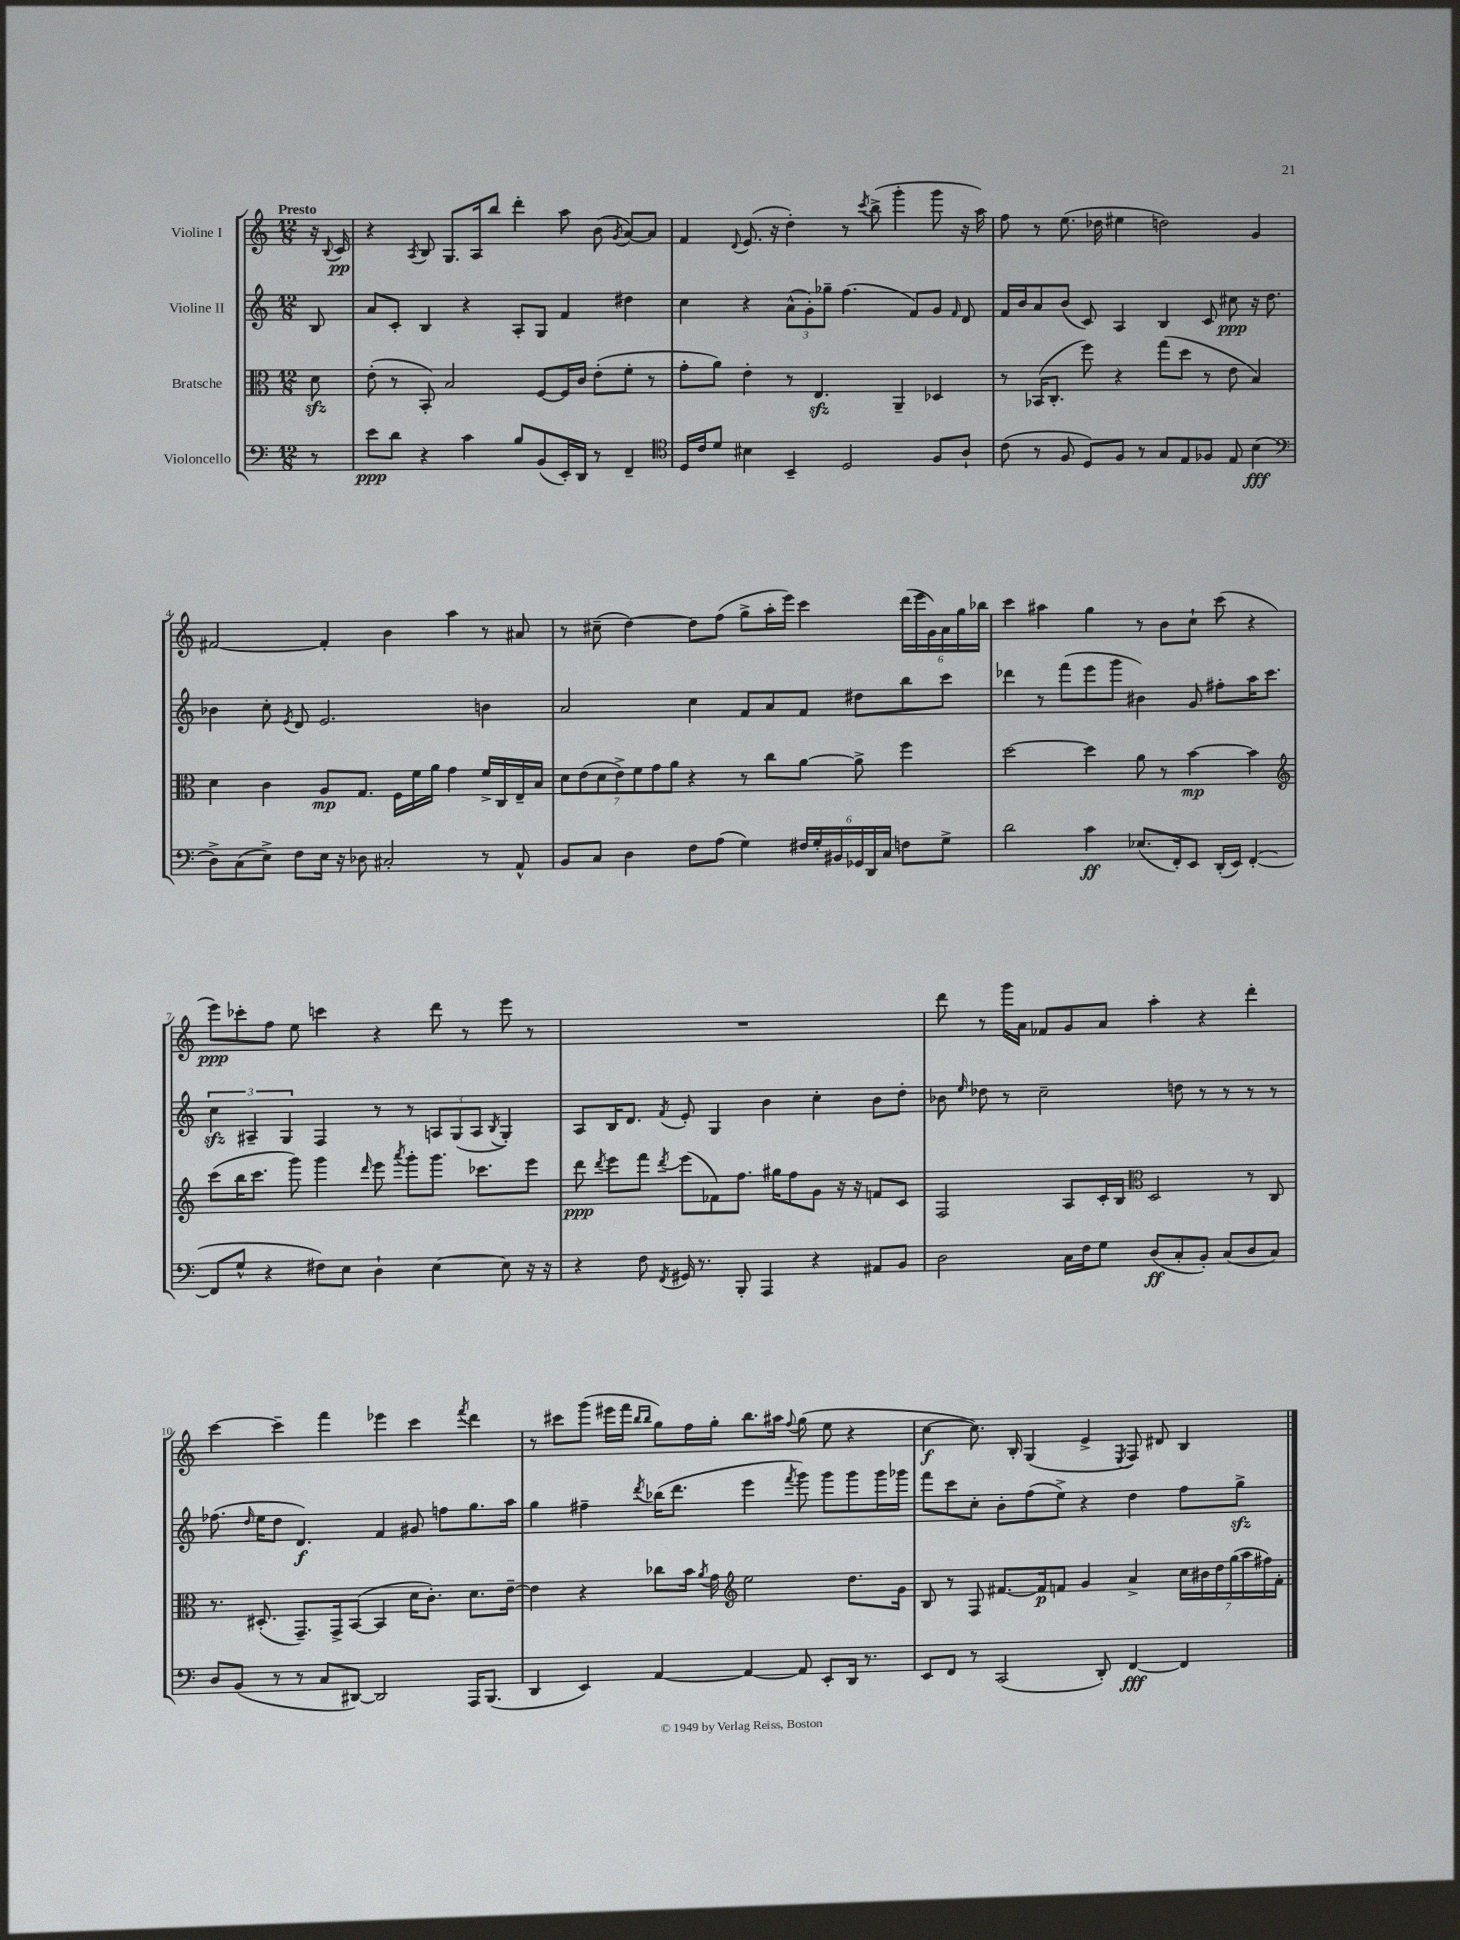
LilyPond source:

<<
\new StaffGroup <<
\new Staff = "s0" \with { instrumentName = "Violine I" } {
    \clef treble \key c \major \numericTimeSignature \time 12/8 \partial 8 \tempo "Presto"
    \autoBeamOff r16 \appoggiatura { b8 } c'16\pp |
    r4 \acciaccatura { a8 } b8 g8.[ a16 b''8] d'''4-. a''8 b'8( \acciaccatura { g'8 } a'8[~) a'8] |
    f'4 \appoggiatura { d'8 } e'8.( r16 d''4-.) r8 \acciaccatura { c'''8 } b''8->( g'''4-. g'''8 r16 a''16) |
    f''8 r8 e''8.( des''16 eis''4 d''2) g'4 |
    fis'2~ fis'4-. b'4 a''4 r8 ais'8 |
    r8 cis''8--( d''4~) d''8[ f''8]( g''8[-> a''16-. e'''16]) c'''4 \tuplet 6/4 { d'''16[( e'''16 g'16) a'16 g''16 bes''16] } |
    c'''4 ais''4 g''4 r8 b'8[ c''8]-! c'''8( r4 |
    e'''8[\ppp) ces'''8-. f''8] e''8 c'''4 r4 d'''8 r8 e'''8 r8 |
    R1. |
    d'''8 r8 g'''16[ a'16] fes'8[ g'8 a'8] a''4-. r4 d'''4-. |
    c'''4~ c'''4-- f'''4 ees'''4 c'''4 \acciaccatura { f'''8 } d'''4 |
    r8 cis'''8[ g'''8]( eis'''16[ f'''16] \grace { b''16[ b''16] } g''8[) f''16 g''16]-. b''8.[ ais''16] \appoggiatura { f''8 } g''8( e''8 r4 |
    c''4~\f c''8.) b16-. g4( e'4-> \acciaccatura { e8 } f8) dis'8 b4 \bar "|." |
}
\new Staff = "s1" \with { instrumentName = "Violine II" } {
    \clef treble \key c \major \numericTimeSignature \time 12/8 \partial 8
    \autoBeamOff b8 |
    a'8[ c'8]-. b4 r4 a8[-. g8] f'4 dis''4 |
    c''4 r4 \tuplet 3/2 { a'8[-^( g'8-.) ges''8]-- } f''4.( f'8[) g'8] \grace { f'16 } d'8 |
    f'16[ b'16 a'8 b'8]( c'8) a4 b4 c'8 cis''8\ppp r16 d''8. |
    bes'4 c''8-. \acciaccatura { e'8 } d'8 e'2. b'4 |
    a'2 c''4 f'8[ a'8 f'8] dis''8[ b''8 c'''8] |
    des'''4 r8 f'''8[( e'''8 g'''8] bis'4) g'8 fis''8[-. a''16 c'''8.] |
    \tuplet 3/2 { c''4\sfz ais4-- g4 } f4 r8 r8 \tuplet 3/2 { a8[ g8( a8] } \acciaccatura { b8 } g4-.) |
    a8[ b16 d'8.] \acciaccatura { f'8 } e'8-. g4 b'4 c''4-. b'8[ d''8]-. |
    bes'8 \grace { e''16 } des''8 r8 c''2-- d''8 r8 r8 r8 r8 |
    fes''8.( \grace { d''16 } e''16[ d''8] d'4.\f) f'4 gis'8 f''8[ g''8. a''16] |
    g''4 fis''4-- \acciaccatura { d'''8 } bes''16[( d'''8.] e'''4 \acciaccatura { f'''8 } g'''8) g'''8[ g'''8 g'''16 ges'''16] |
    f'''8[ c'''8 c''8]-. b'8[-. f''8( e''8]->) r4 d''4 f''8[ g''8]->\sfz \bar "|." |
}
\new Staff = "s2" \with { instrumentName = "Bratsche" } {
    \clef alto \key c \major \numericTimeSignature \time 12/8 \partial 8
    \autoBeamOff d'8\sfz |
    e'8-.( r8 b,8-.) b2 f8[~ f16 c'16] e'8[-.( f'8]-. r8 |
    g'8[-. a'8]) e'4-. r8 e4.\sfz a,4-- des4 |
    r8 bes,16[( c8.]-. f''8) r4 g''8[( d''8] r8 e'8 b4) |
    d'4 c'4 a8[\mp g8.] f16[ f'16 a'16] g'4 f'16[-> c16 e16-- b16] |
    \tuplet 7/4 { d'8[ e'8( d'8 e'8->) f'8 g'8 a'8] } r4 r8 c''8[ a'8]~ a'8-> f''4 |
    d''2~ d''4 a'8 r8 b'4~\mp b'4 |
    \clef treble c'''8[( b''16 c'''8.] g'''8) g'''4 \grace { d'''16 } e'''8 \acciaccatura { a'''8 } g'''8[-. g'''8.] ces'''8.[ e'''8] |
    d'''8\ppp \acciaccatura { d'''8 } e'''8[ f'''8] \acciaccatura { d'''8 } e'''8[( fes'8) f''8.] gis''16[ f''8 g'8] r16 r16 f'8[ c'8] |
    f2 a8[ c'16-. b16] \clef alto d2 r8 c8 |
    r8. dis8.-.( g,8.[--) g,16-> b,8]~( b,4 d'16[ c'8.]-.) d'8.[ e'16]~-- |
    e'4 r4 ces''8[ b'16] \acciaccatura { a'8 } g'16 \clef treble e''2 d''8.[ g'16] |
    b8 r8 f8 fis'8.[~ fis'16\p f'8] g'4 a'4-> \tuplet 7/4 { c''16[ bis'16 d''16 g''16( a''16 fis''16) f'16]-. } \bar "|." |
}
\new Staff = "s3" \with { instrumentName = "Violoncello" } {
    \clef bass \key c \major \numericTimeSignature \time 12/8 \partial 8
    \autoBeamOff r8 |
    e'8[\ppp d'8] r4 c'4 b8[ b,8( e,16-.) d,16] r8 f,4-- |
    \clef tenor d16[ c'16 d'8] bis4 b,4-- d2 f8[ a8]-! |
    c'8( r8 f8 d8[) f8] r8 g8[ e8 fes8] e8 b4\fff( |
    \clef bass d8[->) c8( e8]->) f8[ e16] r16 des8 cis2-. r8 a,8-^ |
    b,8[ c8] d4 f8[ a8]( g4) \tuplet 6/4 { fis16[ g16-. bis,16 ges,16 d,16 c16] } f8[ g8]-> |
    d'2 c'4\ff ees8.[( f,16-.) e,8] d,16[-.( e,16]) f,4~-.( |
    f,8[ g8]-^ r4 fis8[) e8] d4-! e4~ e8 r16 r16 |
    r4 f8 \acciaccatura { f,8 } gis,16 r8. b,,8-. a,,4 r4 ais,8[ b,8] |
    d2 c16[ f16 g8] d8[\ff( c8-. b,8]-.) c8[( d8 c8]) |
    d8[ b,8]( r8 r8 c8[ dis,8]~) dis,2 a,,16[ b,,8.]( |
    d,4 e,4) a,4~ a,4~ a,8 e,8[-. d,16] r8. |
    e,8[ f,8] r8 c,2( d,8-.) f,4~\fff f,4 \bar "|." |
}
>>
>>
